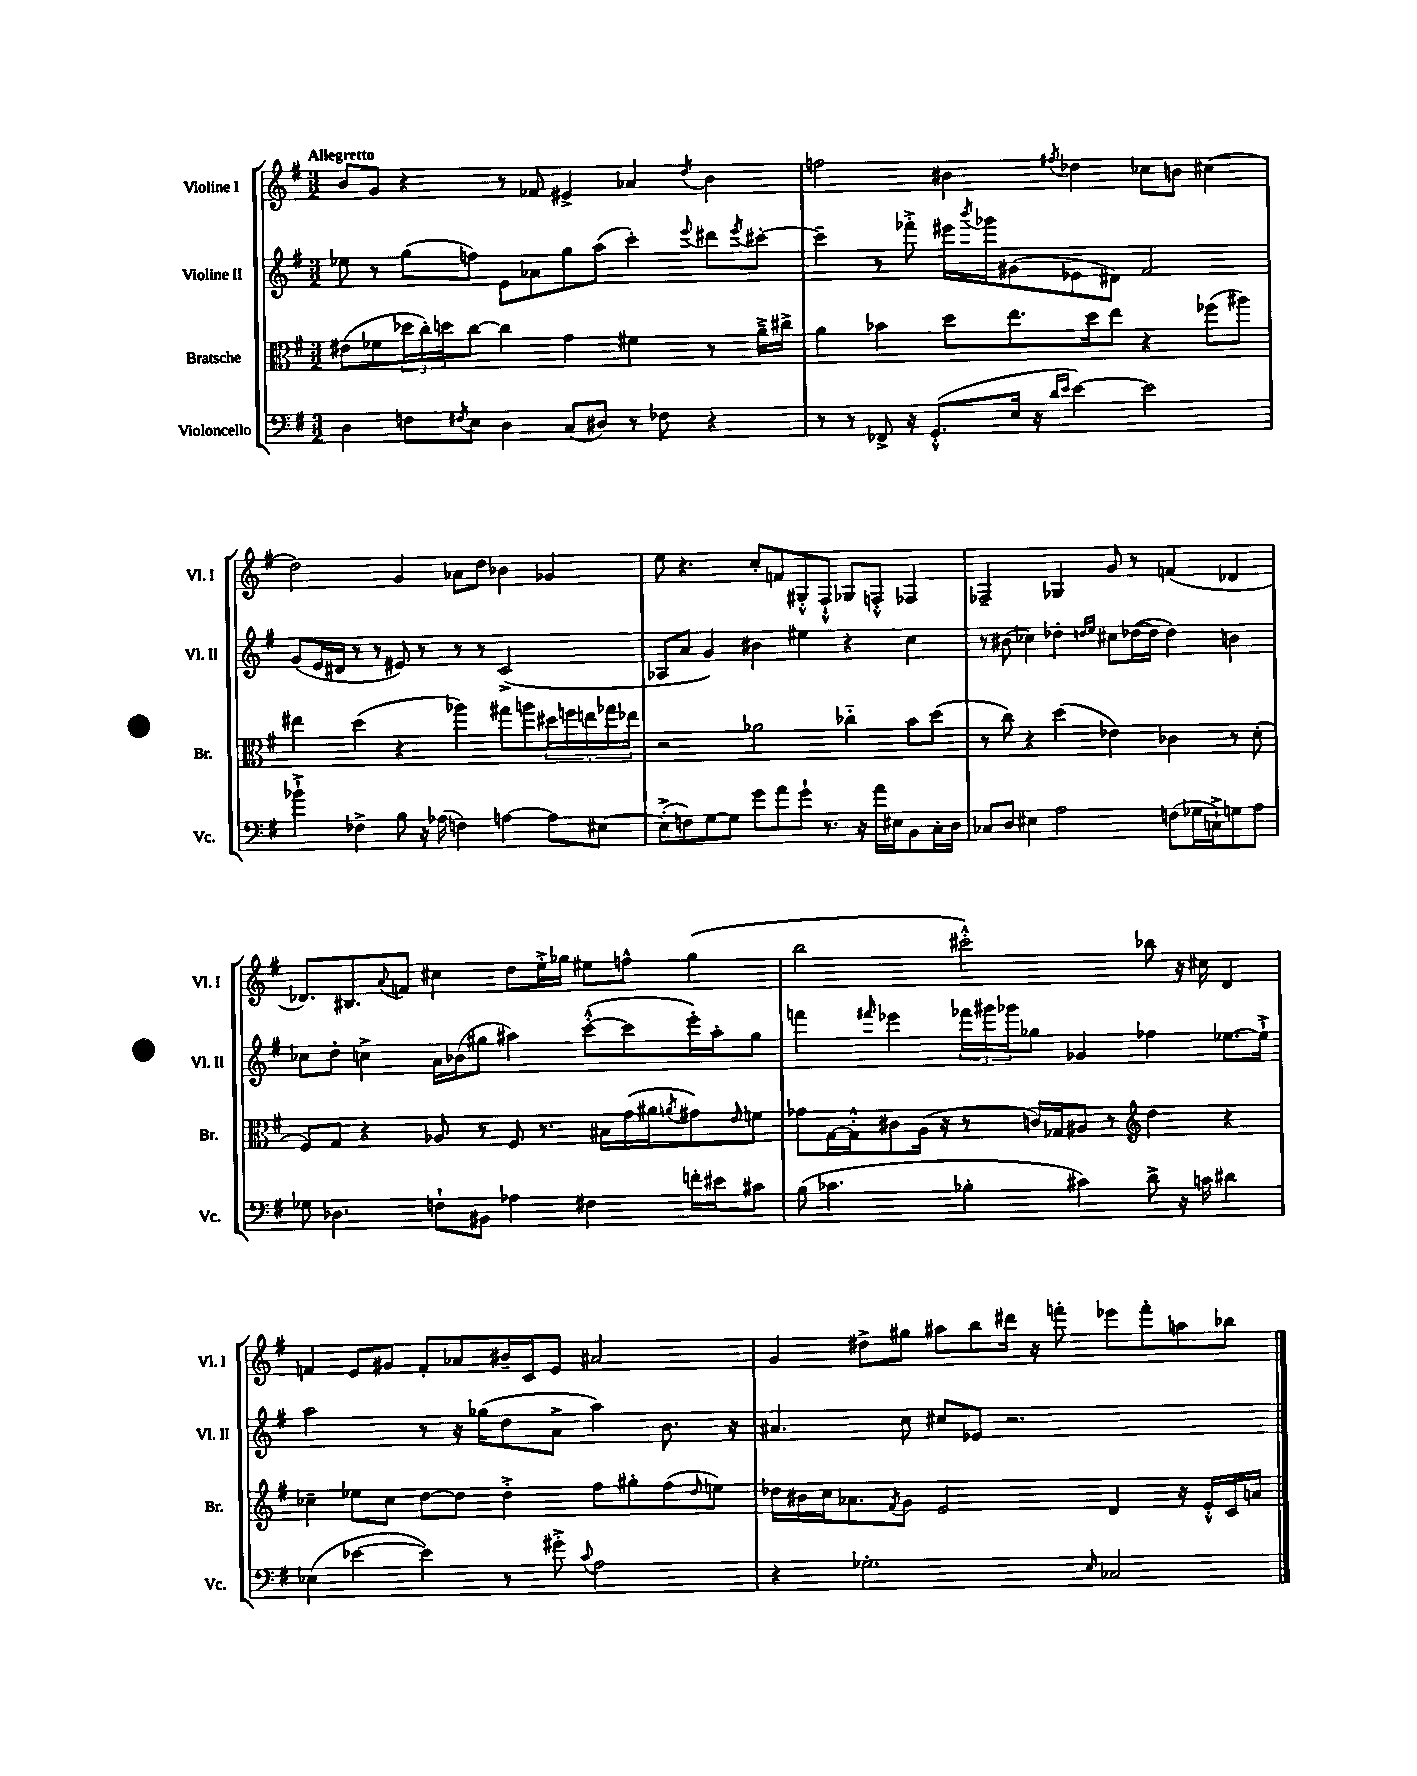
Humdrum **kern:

**kern	**kern	**kern	**kern
*staff4	*staff3	*staff2	*staff1
*clefF4	*clefC3	*clefG2	*clefG2
*k[f#]	*k[f#]	*k[f#]	*k[f#]
*M3/2	*M3/2	*M3/2	*M3/2
4D	(8e#	8ee-	8b
.	8f-	8r	8g
8F	24dd-	(8gg	4r
.	24cc')	.	.
.	24dd	.	.
8qF#	.	.	.
8E	[8cc	8ff)	.
4D	4cc]	8e	8r
.	.	8a-	8f-
(8C	4g	8gg	4e#^
8D#)	.	(8aa	.
8r	4f#	4ccc')	4a-
8F-	.	.	.
.	.	8qqeee	8qdd
4r	8r	8ddd#	4b
.	.	8qeee	.
.	16a~^	[8ccc#'	.
.	16cc#^	.	.
=	=	=	=
8r	4a	4ccc#~]	2ff
8r	.	.	.
8FF-^	4b-	8r	.
16r	.	8fff-'^	.
(8.GG'^^	.	.	.
.	8dd	16eee#	4b#
.	.	8qbbb	.
.	.	16ggg-	.
16E	8.ee	(8g#	.
16r	.	.	.
16qqd	.	.	.
16qqe	.	.	8qff#
[4e)	.	8e-	4dd-
.	16dd	.	.
.	8ee	8d#)	.
2e]	4r	2f#	8cc-
.	.	.	8b
.	(8ff-	.	(4cc#
.	8aa#)	.	.
=	=	=	=
4b-`^	4ee#	(8g	2dd)
.	.	16e	.
.	.	16d#	.
4F-^	(4dd	8r	.
.	.	8r	.
8B	4r	8e#)	4g
16r	.	8r	.
(16A-	.	.	.
4F)	4aa-)	8r	8a-
.	.	8r	8dd
[4A	8gg#	(2c^	4b-
.	8aa	.	.
8A]	20dd#	.	4g-
.	20ff	.	.
.	20ee	.	.
[8E#	.	.	.
.	20gg-	.	.
.	20ee-	.	.
=	=	=	=
(8E#'^]	2r	8A-	8ee
8F)	.	8a	4.r
[8G	.	4g)	.
8G]	.	.	.
8g	2a-	4b#	8cc'
8a	.	.	8f
8g`	.	4ee#	8G#'^^
8.r	.	.	8F#`^^
.	4cc-'~	4r	8G-
16r	.	.	.
16a	.	.	8F'^^
16E#	.	.	.
8BB	8b	4cc	4F-
16C'	(8dd	.	.
16D	.	.	.
=	=	=	=
8C-	8r	8r	2F-~
8D	8cc)	(8b#	.
4E#	4r	4cc-)	.
2A	(4dd	4dd-'	4G-
.	.	16qqdd	.
.	.	16qqee	.
.	4e-)	8cc#	8g
.	.	([16dd-	8r
.	.	16dd-]	.
(8F	4c-	4dd-)	(4f
16G-	.	.	.
16C`^)	.	.	.
8G	8r	4b	4d-
8A	(8d'	.	.
=	=	=	=
8G-	8F#)	8cc-	8.d-)
4.D-	8G	8dd'	.
.	.	.	8.B#
.	4r	4cc^	.
.	.	.	8qqa
.	.	.	8f
8F`	8A-	16a	4cc#
.	.	(16b-	.
8BB#	8r	8gg#	.
4A-	8F#	4aa#)	8dd
.	8.r	.	16ee'^
.	.	.	16gg-
4F#	.	([8ccc'^^	8ee#
.	16B#	.	.
.	(16g	8ccc]	8ff^^
.	16a#	.	.
.	8qa	.	.
16f'	8g#)	16eee')	(4gg-
16e#	.	16aa#'	.
.	16qqe	.	.
8c#	8f	8gg#	.
=	=	=	=
(8B	8g-	4fff	2bb
4.c-	[16G	.	.
.	16G'^^]	.	.
.	.	16qqfff#	.
.	8c#	4eee-	.
.	(16A	.	.
.	16r	.	.
4B-'	8r	24fff-	2ccc#'^^)
.	.	24ggg#	.
.	.	24ggg-	.
.	16c)	8gg-	.
.	16G-	.	.
4c#)	8A#	4g-	.
.	8r	.	.
*	*clefG2	*	*
8d^	4dd	4ff-	8bb-
16r	.	.	16r
16c	.	.	16cc#
4d#	4r	[8.ee-	4d
.	.	16ee-`^]	.
=	=	=	=
(4E-	4cc-~	2aa	4f
[4e-	8ee-	.	8e
.	8cc-	.	8g#
4e-])	[8dd	8r	8f'
.	8dd]	16r	8a-
.	.	(16gg-	.
8r	4dd'^	8dd	16b#~
.	.	.	16c
8g#'^	.	8a^	8e
8qqc	.	.	.
2A	8ff#	4aa)	2a#
.	8gg#'	.	.
.	(8ff#	8.b	.
.	16qqdd	.	.
.	8ee)	.	.
.	.	16r	.
=	=	=	=
4r	16dd-	4.a#	4g
.	16b#	.	.
.	16cc	.	.
.	8.a-	.	.
2.G-'	.	.	8dd#^
.	8qf#	.	.
.	8g	8cc	8gg#
.	2e	8cc#	8aa#
.	.	8e-	8bb
.	.	2.r	16ddd#
.	.	.	16r
.	.	.	8fff'
16qqE	.	.	.
2C-	4d	.	8eee-
.	.	.	8fff'
.	16r	.	8aa
.	16e'^^	.	.
.	16c	.	8bb-
.	16a	.	.
==	==	==	==
*-	*-	*-	*-
